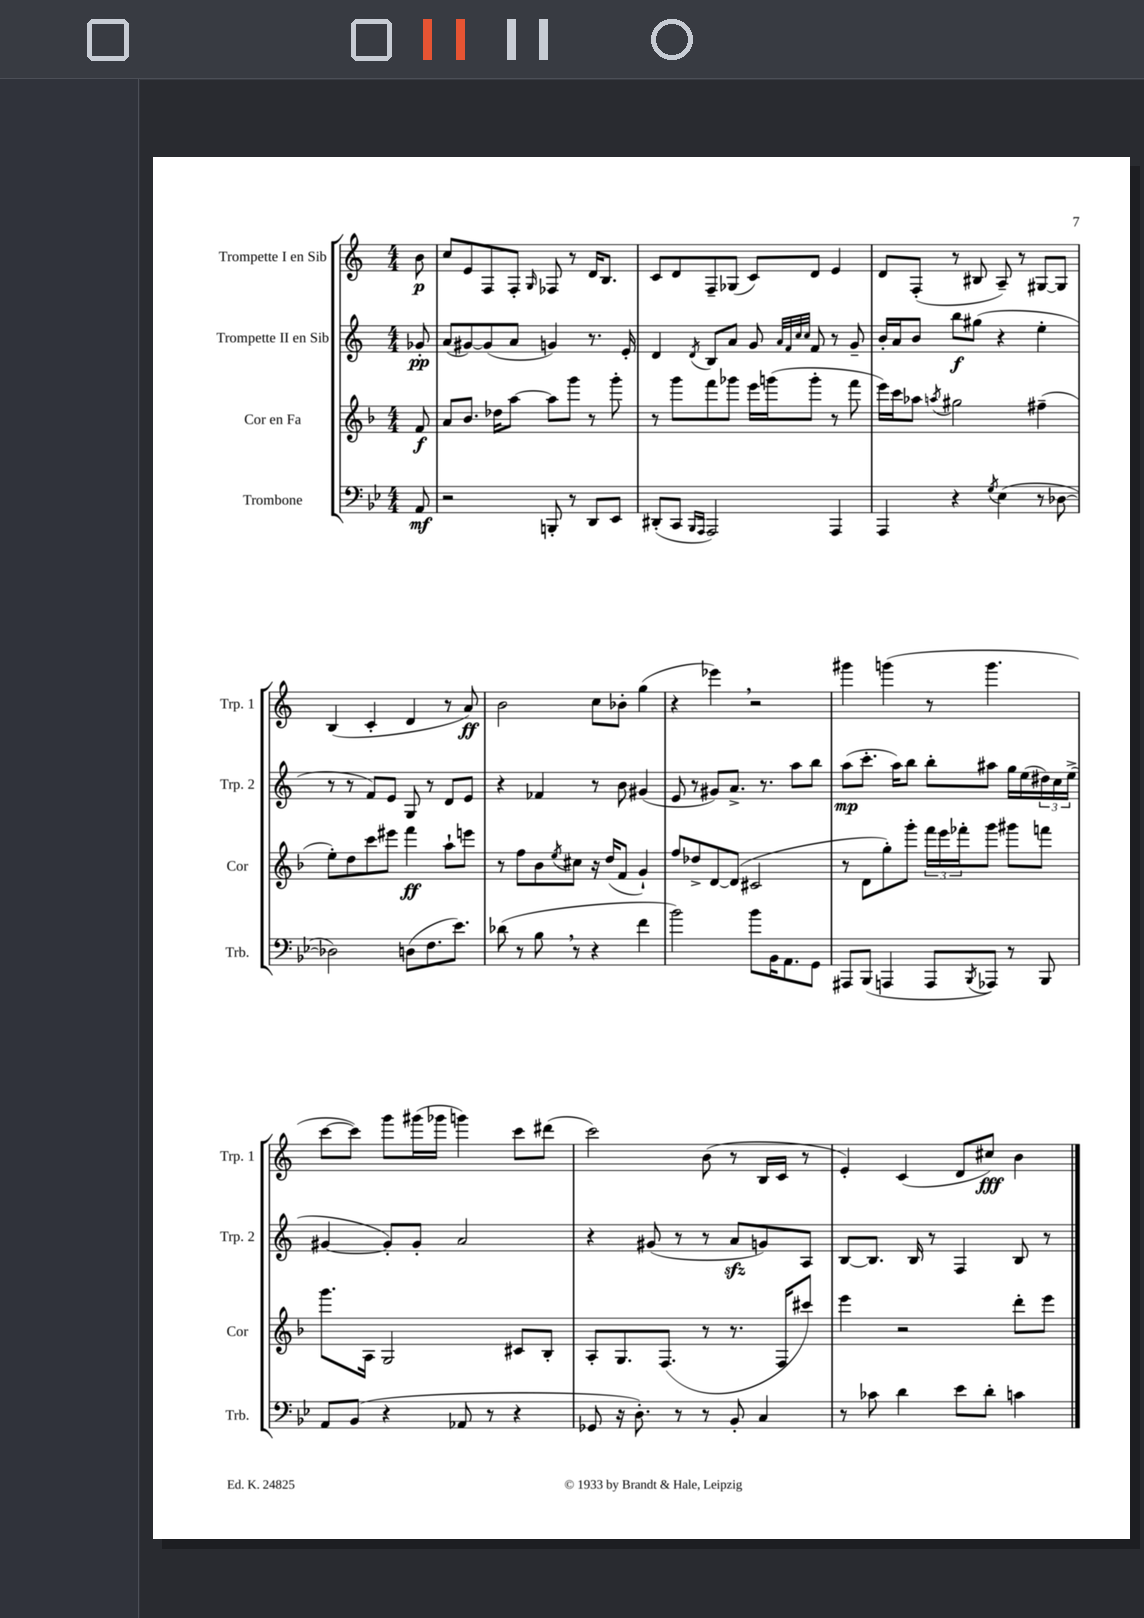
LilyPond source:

<<
\new StaffGroup <<
\new Staff = "s0" \with { instrumentName = "Trompette I en Sib" shortInstrumentName = "Trp. 1" } {
    \clef treble \key c \major \numericTimeSignature \time 4/4 \partial 8
    b'8\p |
    c''8 e'8 f8 f8-. \grace { g16 } fes8 r8 d'16 b8. |
    c'8 d'8 f8-- ges8( c'8) d'8 e'4 |
    d'8 f8-.( r8 bis8 a8--) r8 gis8~ gis8 |
    b4( c'4-. d'4 r8 a'8\ff) |
    b'2 c''8 bes'8-. g''4( |
    r4 ees'''4) \breathe r2 |
    gis'''4 g'''4( r8 g'''4. |
    c'''8~ c'''8) g'''8 gis'''16( ges'''16 g'''4) c'''8 dis'''8( |
    c'''2) b'8( r8 b16 c'16 r8 |
    e'4-.) c'4( d'8 cis''8\fff) b'4 \bar "|." |
}
\new Staff = "s1" \with { instrumentName = "Trompette II en Sib" shortInstrumentName = "Trp. 2" } {
    \clef treble \key c \major \numericTimeSignature \time 4/4 \partial 8
    ges'8-.\pp |
    a'8( gis'8~) gis'8( a'8 g'4) r8. e'16-. |
    d'4 \acciaccatura { d'8 } b8 a'8 g'8 \grace { a'32 f'32 c''32 c''32 } f'8 r8 g'8-- |
    b'16-. a'16 b'8 b''8\f gis''8( r4 e''4-. |
    r8 r8 f'8) e'8 g8 r8 d'8 e'8 |
    r4 fes'4 r8 b'8 gis'4( |
    e'8 r8 gis'8) a'8.-> r8. a''8 b''8 |
    a''8\mp( c'''8.-. a''16) b''8 b''8-. ais''8 g''16 e''16( \tuplet 3/2 { dis''16) c''16 e''16->( } |
    gis'4~ gis'8-.) gis'8-. a'2 |
    r4 gis'8( r8 r8 a'8\sfz g'8) a8 |
    b8~ b8. b16 r8 f4 b8 r8 \bar "|." |
}
\new Staff = "s2" \with { instrumentName = "Cor en Fa" shortInstrumentName = "Cor" } {
    \clef treble \key f \major \numericTimeSignature \time 4/4 \partial 8
    f'8\f |
    a'8 bes'8. des''16 a''8~ a''8 g'''8 r8 g'''8-. |
    r8 g'''8 f'''8 ges'''8 e'''16 g'''16( g'''8-. r8 f'''8 |
    e'''16) c'''16 aes''8 \acciaccatura { a''8 } gis''2 fis''4--( |
    e''8-.) d''8 c'''8 eis'''8 f'''4\ff a''8-! e'''8 |
    r8 f''8 bes'8 \acciaccatura { e''8 } cis''8 r16 d''16( f'8 g'4-!) |
    f''8 des''8-> d'8~ d'8( cis'2 |
    r8 d'8 g''8-.) g'''8-. \tuplet 3/2 { f'''16 e'''16 fes'''16-. } g'''8 gis'''8 f'''8 |
    g'''8. a16 g2 cis'8 bes8-. |
    a8-. g8. f8.( r8 r8. f16 cis'''8) |
    e'''4 r2 d'''8-. e'''8 \bar "|." |
}
\new Staff = "s3" \with { instrumentName = "Trombone" shortInstrumentName = "Trb." } {
    \clef bass \key bes \major \numericTimeSignature \time 4/4 \partial 8
    a,8\mf |
    r2 b,,8-. r8 d,8 ees,8 |
    dis,8-.( c,8 \grace { bes,,16 a,,16 } a,,2) a,,4 |
    a,,4 r4 \acciaccatura { g8 } ees4( r8 des8~ |
    des2) d8( f8. ees'8.) |
    des'8( r8 bes8 \breathe r8 r4 f'4 |
    bes'2) bes'8 bes,16 a,8. g,8 |
    ais,,8 bes,,8( a,,4 a,,8 \acciaccatura { bes,,8 } aes,,8) r8 bes,,8 |
    a,8 bes,8( r4 aes,8 r8 r4 |
    ges,8 r16 d8.-.) r8 r8 bes,8-. c4 |
    r8 ces'8 d'4 ees'8 d'8-. c'4 \bar "|." |
}
>>
>>
\layout { \context { \Score \remove "Bar_number_engraver" } }
